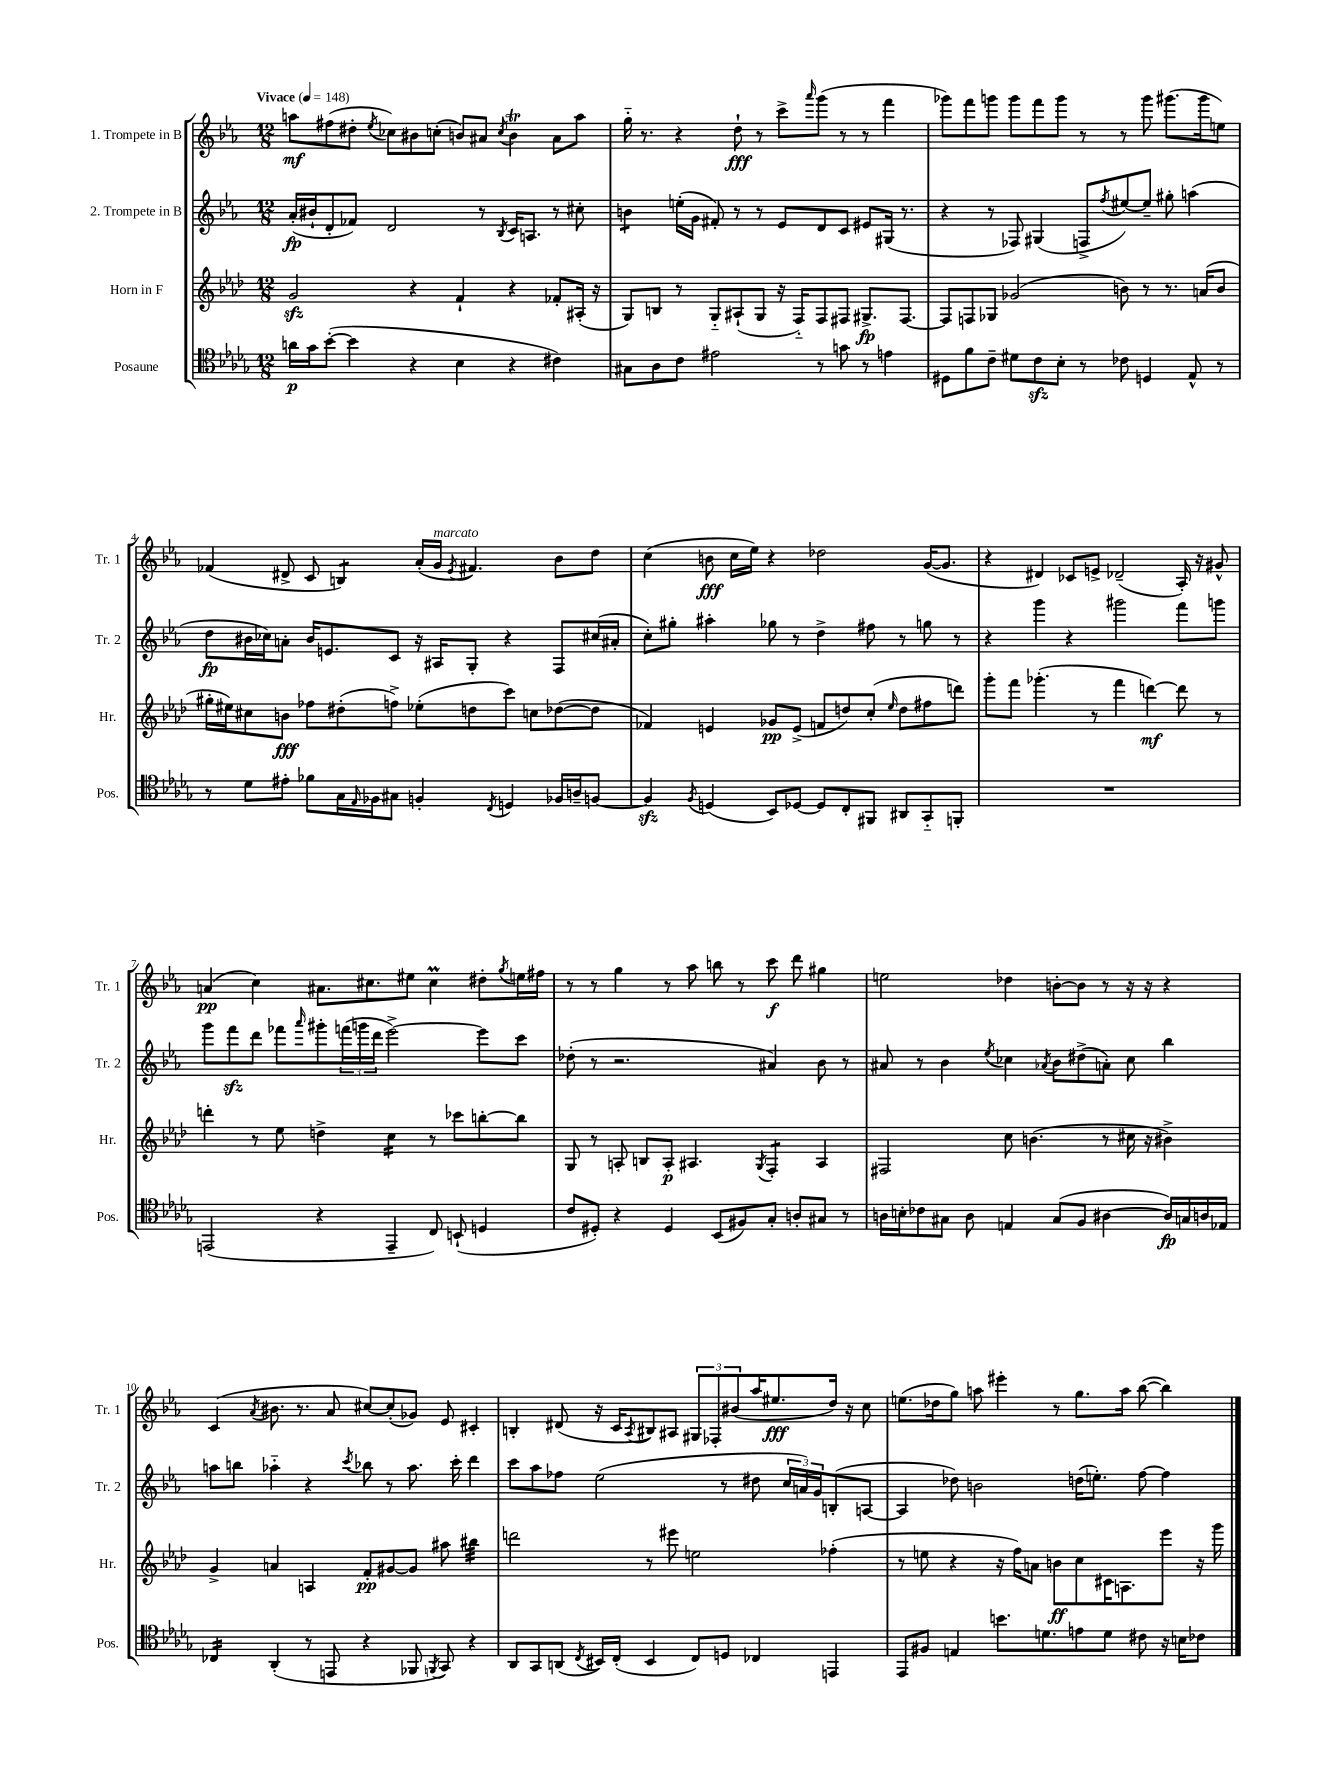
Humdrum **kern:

**kern	**kern	**kern	**kern
*staff4	*staff3	*staff2	*staff1
*clefC4	*clefG2	*clefG2	*clefG2
*k[b-e-a-d-g-]	*k[b-e-a-d-]	*k[b-e-a-]	*k[b-e-a-]
*M12/8	*M12/8	*M12/8	*M12/8
*MM148	*MM148	*MM148	*MM148
16a	2g	(16a-'	8aa
16g-	.	16b#`	.
([8b-'	.	8d'	(8ff#
4b-]	.	8f-)	8dd#'
.	.	.	8qee-
.	.	2d	8cc-)
4r	4r	.	8b#
.	.	.	(8cc'
4B-	4f`	.	8b)
.	.	8r	8a#
.	.	8qB-	8qcc
4r	4r	16c	4b
.	.	8.A	.
4c#)	8f-'	8r	8a#
.	(16A#'	8cc#'	8aa
.	16r	.	.
=	=	=	=
8G#	8G)	4b	16gg'~
.	.	.	8.r
8A-	8B	.	.
8c	8r	(16ee'	4r
.	.	16g	.
2e#	8G'~	8f#')	.
.	(8A#`	8r	8dd`
.	8G	8r	8r
.	16r	8e-	8ccc^
.	16F'~)	.	.
.	.	.	16qqaaa-
8r	8F	8d	(8ggg
8g	8F#	8c	8r
8r	8.G#^	8e#	8r
4e	.	(16G#	4fff
.	[8.F#	8.r	.
=	=	=	=
8D#	8F#]	4r	8ggg-)
8f	8F	.	8fff
8c~	8G-	8r	8ggg
8d#	(2g-	8F-)	8ggg
8c	.	(4G#	8fff
8B-'	.	.	8ggg
8r	.	8F^	8r
.	.	8qff	.
8c-	8b)	[8ee#)	8r
4D	8r	8ee#~]	8ggg
.	8.r	8gg#'	(8.ggg#
8E-^^	.	(4aa	.
.	(16a	.	16ggg#
8r	8b	.	8ee)
=	=	=	=
8r	16gg#'	8dd	(4f-
.	16ee#)	.	.
8d-	8cc#	16b#	.
.	.	16cc-)	.
8e#'	8b	8a'	8d#^
8f-	8ff-	16b#	8c
.	.	8.e	.
16G-	(8dd#'	.	4B)
16qqE-	.	.	.
16F-	.	.	.
8G#	8ff^)	8c	.
4F'	(8ee-'	16r	(16a-'
.	.	16A#	16g
.	.	.	8qe-
.	8dd	8G'	4.f#)
8qC	.	.	.
4D	8ccc)	4r	.
.	8cc	.	.
16F-	([8dd-	8F	8b-
16A~	.	.	.
[8F	8dd-]	(16cc#	8dd
.	.	16a#'	.
=	=	=	=
4F]	4f-)	8cc')	(4cc
.	.	8gg#'	.
8qF	.	.	.
(4D	4e	4aa#'	8b
.	.	.	16cc
.	.	.	16ee-)
8BB-)	8g-	8gg-	4r
[8D-	(8e^	8r	.
8D-]	8f	4dd^	2dd-
8C'	8dd)	.	.
8FF#	(8cc'	8ff#	.
.	16qqee-	.	.
8AA#	8dd	8r	.
8GG-'~	8ff#	8gg	([16g
.	.	.	8.g]
8FF'	8ddd)	8r	.
=	=	=	=
1.r	8ggg'	4r	4r
.	8fff	.	.
.	(4.ggg-'	4ggg	4d#)
.	.	4r	8c-
.	8r	.	8e^
.	4fff	2ggg#	(2d-~
.	[4ddd)	.	.
.	8ddd]	8fff	16A-')
.	.	.	16r
.	8r	8ggg	8g#^^
=	=	=	=
(2EE	4ddd'	8ggg	(4a
.	.	8fff	.
.	8r	8ddd	4cc)
.	8ee-	8fff-	.
.	.	16qqaaa-	.
4r	4dd^	8ggg#'	8.a#
.	.	(24fff	.
.	.	24ggg	.
.	.	.	8.cc#
.	.	24ddd	.
4EE~	4cc	[2eee-^)	.
.	.	.	8ee#
8C)	8r	.	4cc#
(8BB`	8ccc-	.	.
4D	[8bb'	8eee-]	8dd#'
.	.	.	8qgg
.	8bb]	8ccc	16ee
.	.	.	16ff#
=	=	=	=
8c	8G	(8dd-'	8r
8D#')	8r	8r	8r
4r	8A'	2.r	4gg
.	8B	.	.
4D#	8A'	.	8r
.	4.A#	.	8aa-
(8BB-	.	.	8bb
8F#)	.	.	8r
.	8qG	.	.
8G-'	4F'	4a#)	8ccc
8A'	.	.	8ddd
8G#	4A#	8b-	4gg#
8r	.	8r	.
=	=	=	=
16A	2F#	8a#	2ee
16B'	.	.	.
8c-	.	8r	.
8G#	.	4b-	.
8A	.	.	.
.	.	8qee-	.
4E	8cc	4cc-	4dd-
.	(4.b	.	.
.	.	8qa-	.
(8G#	.	8b-	[8b'
8F	.	(8dd#^	8b]
[4A#	8r	8a')	8r
.	16cc#	8cc-	16r
.	16r	.	16r
16A#])	4b#^)	4bb-	4r
16G	.	.	.
16A	.	.	.
16E-	.	.	.
=	=	=	=
4C-	4g^	8aa	(4c
.	.	8bb	.
.	.	.	8qa-
(4AA-'	4a	4aa-'~	8.b#
.	.	.	8.r
8r	4A	4r	.
8EE	.	.	8a-
.	.	8qccc	.
4r	8f'	8bb-	[8cc#)
.	[8g#	8r	(8cc#']
8FF-	8g#]	8.aa-	8g-)
8qFF	.	.	.
8GG-)	8aa#	.	8e-
.	.	16ccc'	.
4r	4bb#	4ddd	4c#'
=	=	=	=
8AA-	2ddd	8ccc	4B'
8GG-	.	8aa-	.
(8AA	.	8ff-	(8d#
8qC	.	.	.
16BB#)	.	(2ee-	16r
(16C'	.	.	16c
.	.	.	8qA-
4BB#	8r	.	8B#)
.	8eee#	.	8A#
8C)	2ee	.	12G#
.	.	.	12F-'
8D	.	8r	.
.	.	.	(12b#
4C-	.	8dd#	16aa-
.	.	.	8.ee#
.	.	24cc	.
.	.	24a)	.
.	.	24g	.
4EE	(4ff-'	(8B'	16dd)
.	.	.	16r
.	.	[8A	8cc
=	=	=	=
8EE-	8r	4A]	(8.ee
8F#	8ee	.	.
.	.	.	16dd-
4E	4r	8dd-)	8gg)
.	.	2b	8aa
8.b	16r	.	4eee#'
.	16ff)	.	.
.	8a	.	.
8.d	.	.	.
.	8b	.	8r
8e	8cc	(16dd	8.gg
.	.	8.ee')	.
8d	16c#	.	.
.	8.A	.	16aa
8c#	.	[8ff	([8bb-
16r	8eee-	4ff]	4bb-])
16B	.	.	.
8c-	16r	.	.
.	16ggg	.	.
==	==	==	==
*-	*-	*-	*-
